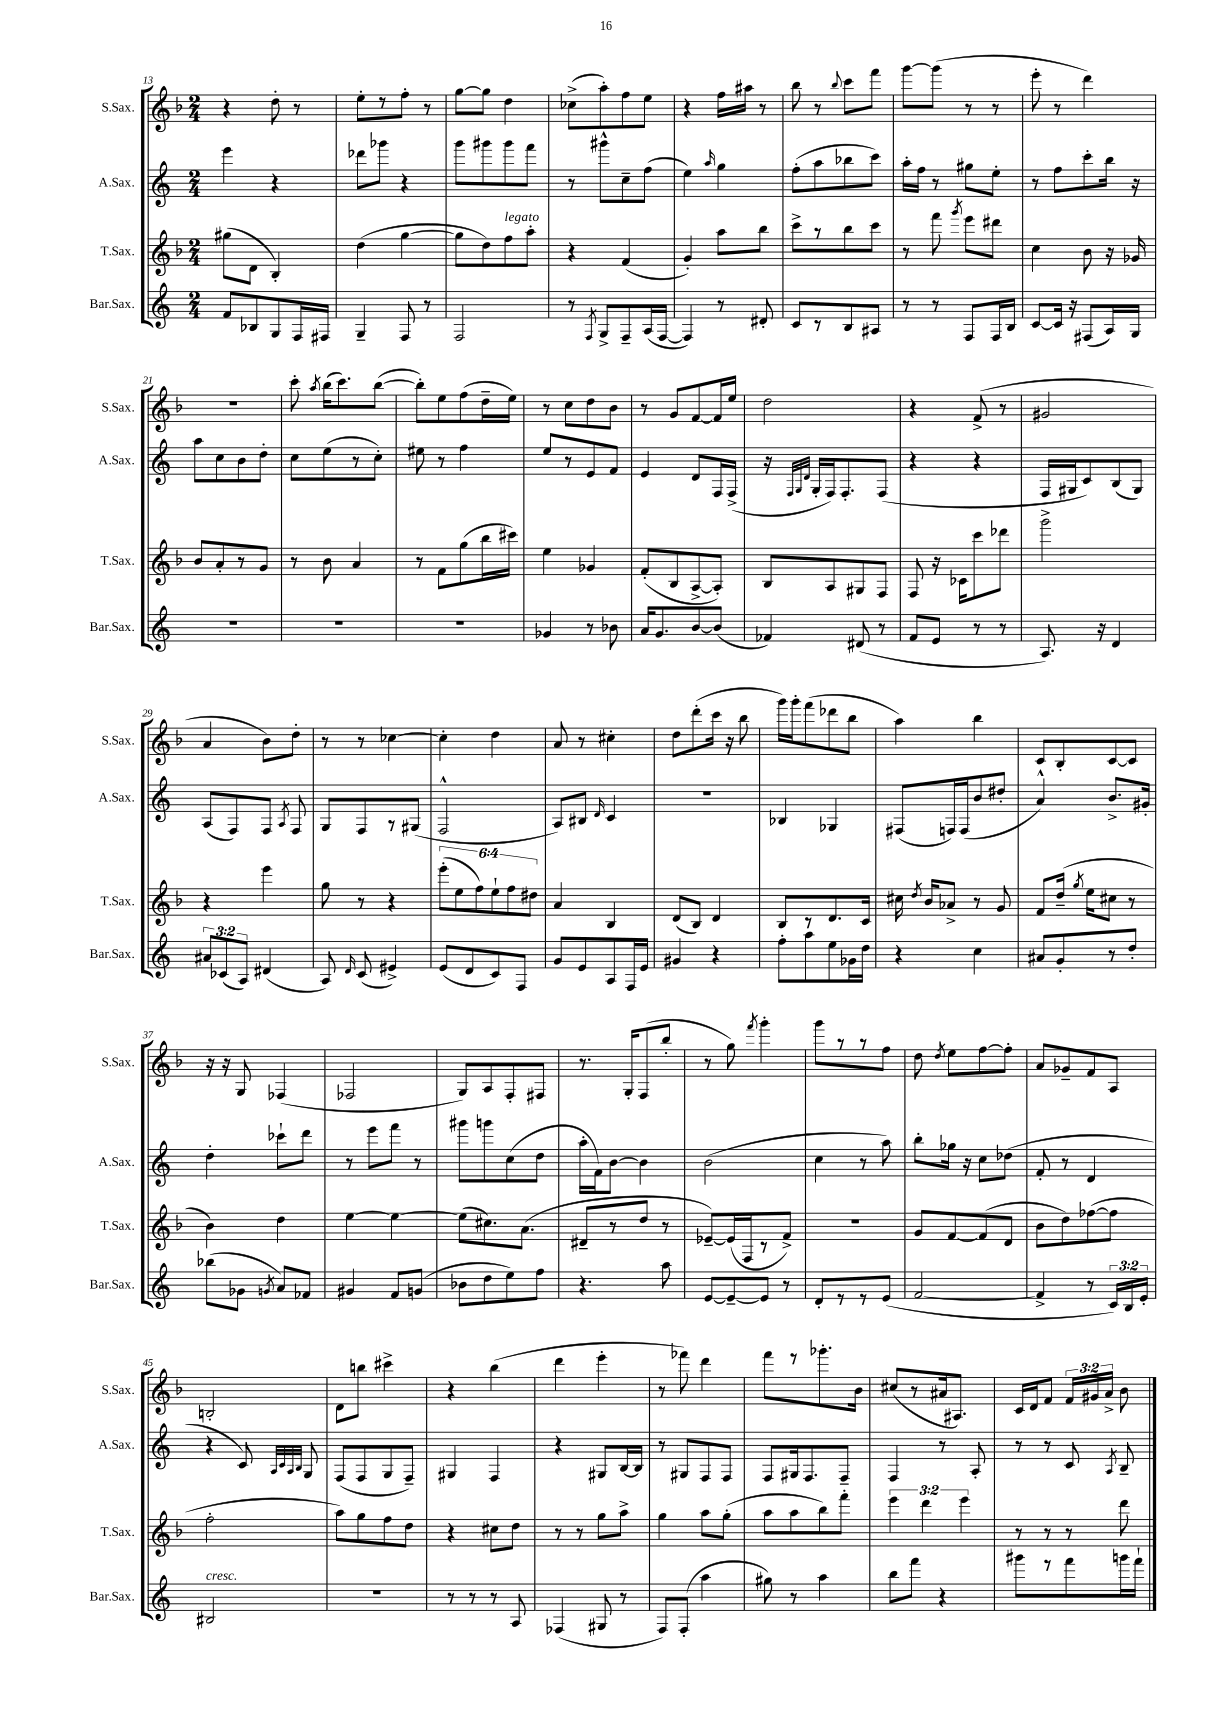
<<
\new StaffGroup <<
\new Staff = "s0" \with { instrumentName = "S.Sax." shortInstrumentName = "S.Sax." } {
    \clef treble \key f \major \numericTimeSignature \time 2/4 \override Staff.TupletNumber.text = #tuplet-number::calc-fraction-text
    \autoBeamOff r4 d''8-. r8 |
    e''8[-. r8 f''8]-. r8 |
    g''8[~ g''8] d''4 |
    ces''8[->( a''8-.) f''8 e''8] |
    r4 f''16[ ais''16] r8 |
    bes''8 r8 \appoggiatura { bes''8 } c'''8[ f'''8] |
    g'''8[~ g'''8]( r8 r8 |
    e'''8-. r8 d'''4) |
    r2 |
    c'''8-. \acciaccatura { a''8 } bes''16[( c'''8.) bes''8]~( |
    bes''8[-.) e''8 f''8( d''16-- e''16]) |
    r8 c''8[ d''8 bes'8] |
    r8 g'8[ f'8~ f'16 e''16] |
    d''2 |
    r4 f'8->( r8 |
    gis'2 |
    a'4 bes'8[) d''8]-. |
    r8 r8 ces''4~ |
    ces''4-. d''4 |
    a'8 r8 cis''4-. |
    d''8[ d'''8-.( c'''16] r16 bes''8 |
    g'''16[) g'''16-. f'''8( des'''8 bes''8] |
    a''4) bes''4 |
    c'8[ bes8-. c'8~ c'8] |
    r16 r16 g8 fes4( |
    fes2 |
    g8[) a8 f8-. fis8] |
    r8. g16[-. f8( bes''8]-. |
    r8 g''8) \acciaccatura { f'''8 } g'''4-. |
    g'''8[ r8 r8 f''8] |
    d''8 \acciaccatura { d''8 } e''8[ f''8~ f''8]-. |
    a'8[ ges'8-- f'8 a8] |
    b2-. |
    d'8[ b''8] cis'''4-> |
    r4 bes''4( |
    d'''4 e'''4-. |
    r8 fes'''8) d'''4 |
    f'''8[ r8 ges'''8.-. bes'16] |
    cis''8[( r8 ais'16 ais8.]) |
    c'16[ d'16 f'8] \tuplet 3/2 { f'16[ gis'16 a'16]-> } bes'8 \bar "|." |
}
\new Staff = "s1" \with { instrumentName = "A.Sax." shortInstrumentName = "A.Sax." } {
    \clef treble \key c \major \numericTimeSignature \time 2/4
    \autoBeamOff e'''4 r4 |
    des'''8[ ges'''8] r4 |
    g'''8[ gis'''8 gis'''8 f'''8] |
    r8 gis'''8[-^ c''8-- f''8]( |
    e''4) \grace { a''16 } g''4 |
    f''8[-.( a''8 bes''8 c'''8]) |
    a''16[-. f''16] r8 gis''8[ e''8]-. |
    r8 f''8[ c'''8-. b''16] r16 |
    a''8[ c''8 b'8 d''8]-. |
    c''8[ e''8( r8 c''8]-.) |
    eis''8 r8 f''4 |
    e''8[ r8 e'8 f'8] |
    e'4 d'8[ f16 f16]->( |
    r16 \grace { f32[ g32 d'32] } g16[-. f16) f8.-. f8]( |
    r4 r4 |
    f16[ gis16 c'8) b8( gis8]) |
    a8[( f8) f8] \acciaccatura { a8 } f8 |
    g8[ f8 r8 gis8]( |
    f2-^ |
    a8[) bis8] \grace { d'16 } c'4 |
    r2 |
    bes4 ges4 |
    fis8[( f16) f16( b'8 dis''8]-. |
    a'4-^) b'8.[-> gis'16]-. |
    d''4-. ces'''8[-! d'''8] |
    r8 e'''8[ f'''8] r8 |
    gis'''8[ g'''8 c''8( d''8] |
    a''16[-. f'16) b'8]~ b'4 |
    b'2( |
    c''4 r8 a''8) |
    b''8[-. ges''16] r16 c''8[ des''8]( |
    f'8-. r8 d'4 |
    r4 c'8) \grace { a32[ c'32 a32 b32] } g8 |
    f8[( f8 g8 f8]--) |
    gis4 f4 |
    r4 gis8[ b16~ b16] |
    r8 gis8[ f8 f8] |
    f8[ gis16 f8. f8]-- |
    f4 r8 a8-. |
    r8 r8 c'8 \acciaccatura { a8 } b8-- \bar "|." |
}
\new Staff = "s2" \with { instrumentName = "T.Sax." shortInstrumentName = "T.Sax." } {
    \clef treble \key f \major \numericTimeSignature \time 2/4 \override Staff.TupletNumber.text = #tuplet-number::calc-fraction-text
    \autoBeamOff gis''8[( d'8] bes4-.) |
    d''4( g''4~ |
    g''8[ d''8) f''8^\markup { \italic "legato" } a''8]-. |
    r4 f'4( |
    g'4-.) a''8[ bes''8] |
    c'''8[-> r8 bes''8 c'''8] |
    r8 f'''8 \acciaccatura { g'''8 } e'''8[ dis'''8] |
    c''4 bes'8 r16 ges'16 |
    bes'8[ a'8-. r8 g'8] |
    r8 bes'8 a'4 |
    r8 f'8[ g''8( bes''16 cis'''16]) |
    e''4 ges'4 |
    f'8[-.( bes8 a8~-> a8]-.) |
    bes8[ a8 gis8 f8] |
    f8 r16 ces'16[ c'''8 des'''8] |
    g'''2-> |
    r4 e'''4 |
    g''8 r8 r4 |
    \tuplet 6/4 { e'''8[-.( e''8 f''8) e''8-! f''8 dis''8] } |
    a'4 bes4 |
    d'8[( bes8]) d'4 |
    bes8[ r8 d'8. c'16] |
    cis''16 \acciaccatura { d''8 } bes'16[ aes'8]-> r8 g'8 |
    f'8[ d''16]--( \acciaccatura { g''8 } e''16[ cis''8] r8 |
    bes'4) d''4 |
    e''4~ e''4~ |
    e''8[( cis''8.) a'8.]( |
    dis'8[-- r8 d''8] r8 |
    ees'8[~--) ees'16( f16 r8 f'8]->) |
    r2 |
    g'8[ f'8~ f'8( d'8] |
    bes'8[ d''8) fes''8~( fes''8] |
    f''2-. |
    a''8[) g''8 f''8 d''8] |
    r4 cis''8[ d''8] |
    r8 r8 g''8[ a''8]-> |
    g''4 a''8[ g''8]-.( |
    a''8[ a''8 bes''8) f'''8]-. |
    \tuplet 3/2 { e'''4 d'''4 e'''4 } |
    r8 r8 r8 d'''8 \bar "|." |
}
\new Staff = "s3" \with { instrumentName = "Bar.Sax." shortInstrumentName = "Bar.Sax." } {
    \clef treble \key c \major \numericTimeSignature \time 2/4 \override Staff.TupletNumber.text = #tuplet-number::calc-fraction-text
    \autoBeamOff f'8[ bes8 g8 f16 fis16] |
    g4-- f8 r8 |
    f2 |
    r8 \acciaccatura { f8 } g8[-> f8-- a16( f16]~ |
    f4) r8 dis'8-. |
    c'8[ r8 b8 ais8] |
    r8 r8 f8[ f16 b16] |
    c'8[~ c'16] r16 fis8[( a16) g16] |
    R2 |
    R2 |
    R2 |
    ges'4 r8 bes'8 |
    a'16[ g'8. b'8~ b'8]( |
    fes'4) dis'8( r8 |
    f'8[ e'8] r8 r8 |
    a8.) r16 d'4 |
    \tuplet 3/2 { ais'8[ ces'8( a8]) } dis'4( |
    a8) \grace { d'16 } c'8( eis'4->) |
    e'8[( d'8 c'8) f8] |
    g'8[ e'8 a8 f16 e'16] |
    gis'4 r4 |
    f''8[-. a''8 e''8 ges'16 d''16] |
    r4 c''4 |
    ais'8[ g'8-. r8 d''8]-. |
    bes''8[( ges'8] \acciaccatura { g'8 } a'8[) fes'8] |
    gis'4 f'8[ g'8]( |
    bes'8[ d''8 e''8) f''8] |
    r4. a''8 |
    e'8[~ e'8~-- e'8] r8 |
    d'8[-. r8 r8 e'8]( |
    f'2~ |
    f'4-> r8 \tuplet 3/2 { c'16[) b16 e'16]-. } |
    bis2^\markup { \italic "cresc." } |
    r2 |
    r8 r8 r8 a8 |
    fes4( gis8 r8 |
    f8[) f8]-.( a''4 |
    gis''8) r8 a''4 |
    b''8[ f'''8] r4 |
    gis'''8[ r8 f'''8 g'''16 f'''16]-! \bar "|." |
}
>>
>>
\layout { \context { \Score currentBarNumber = #13 } }
